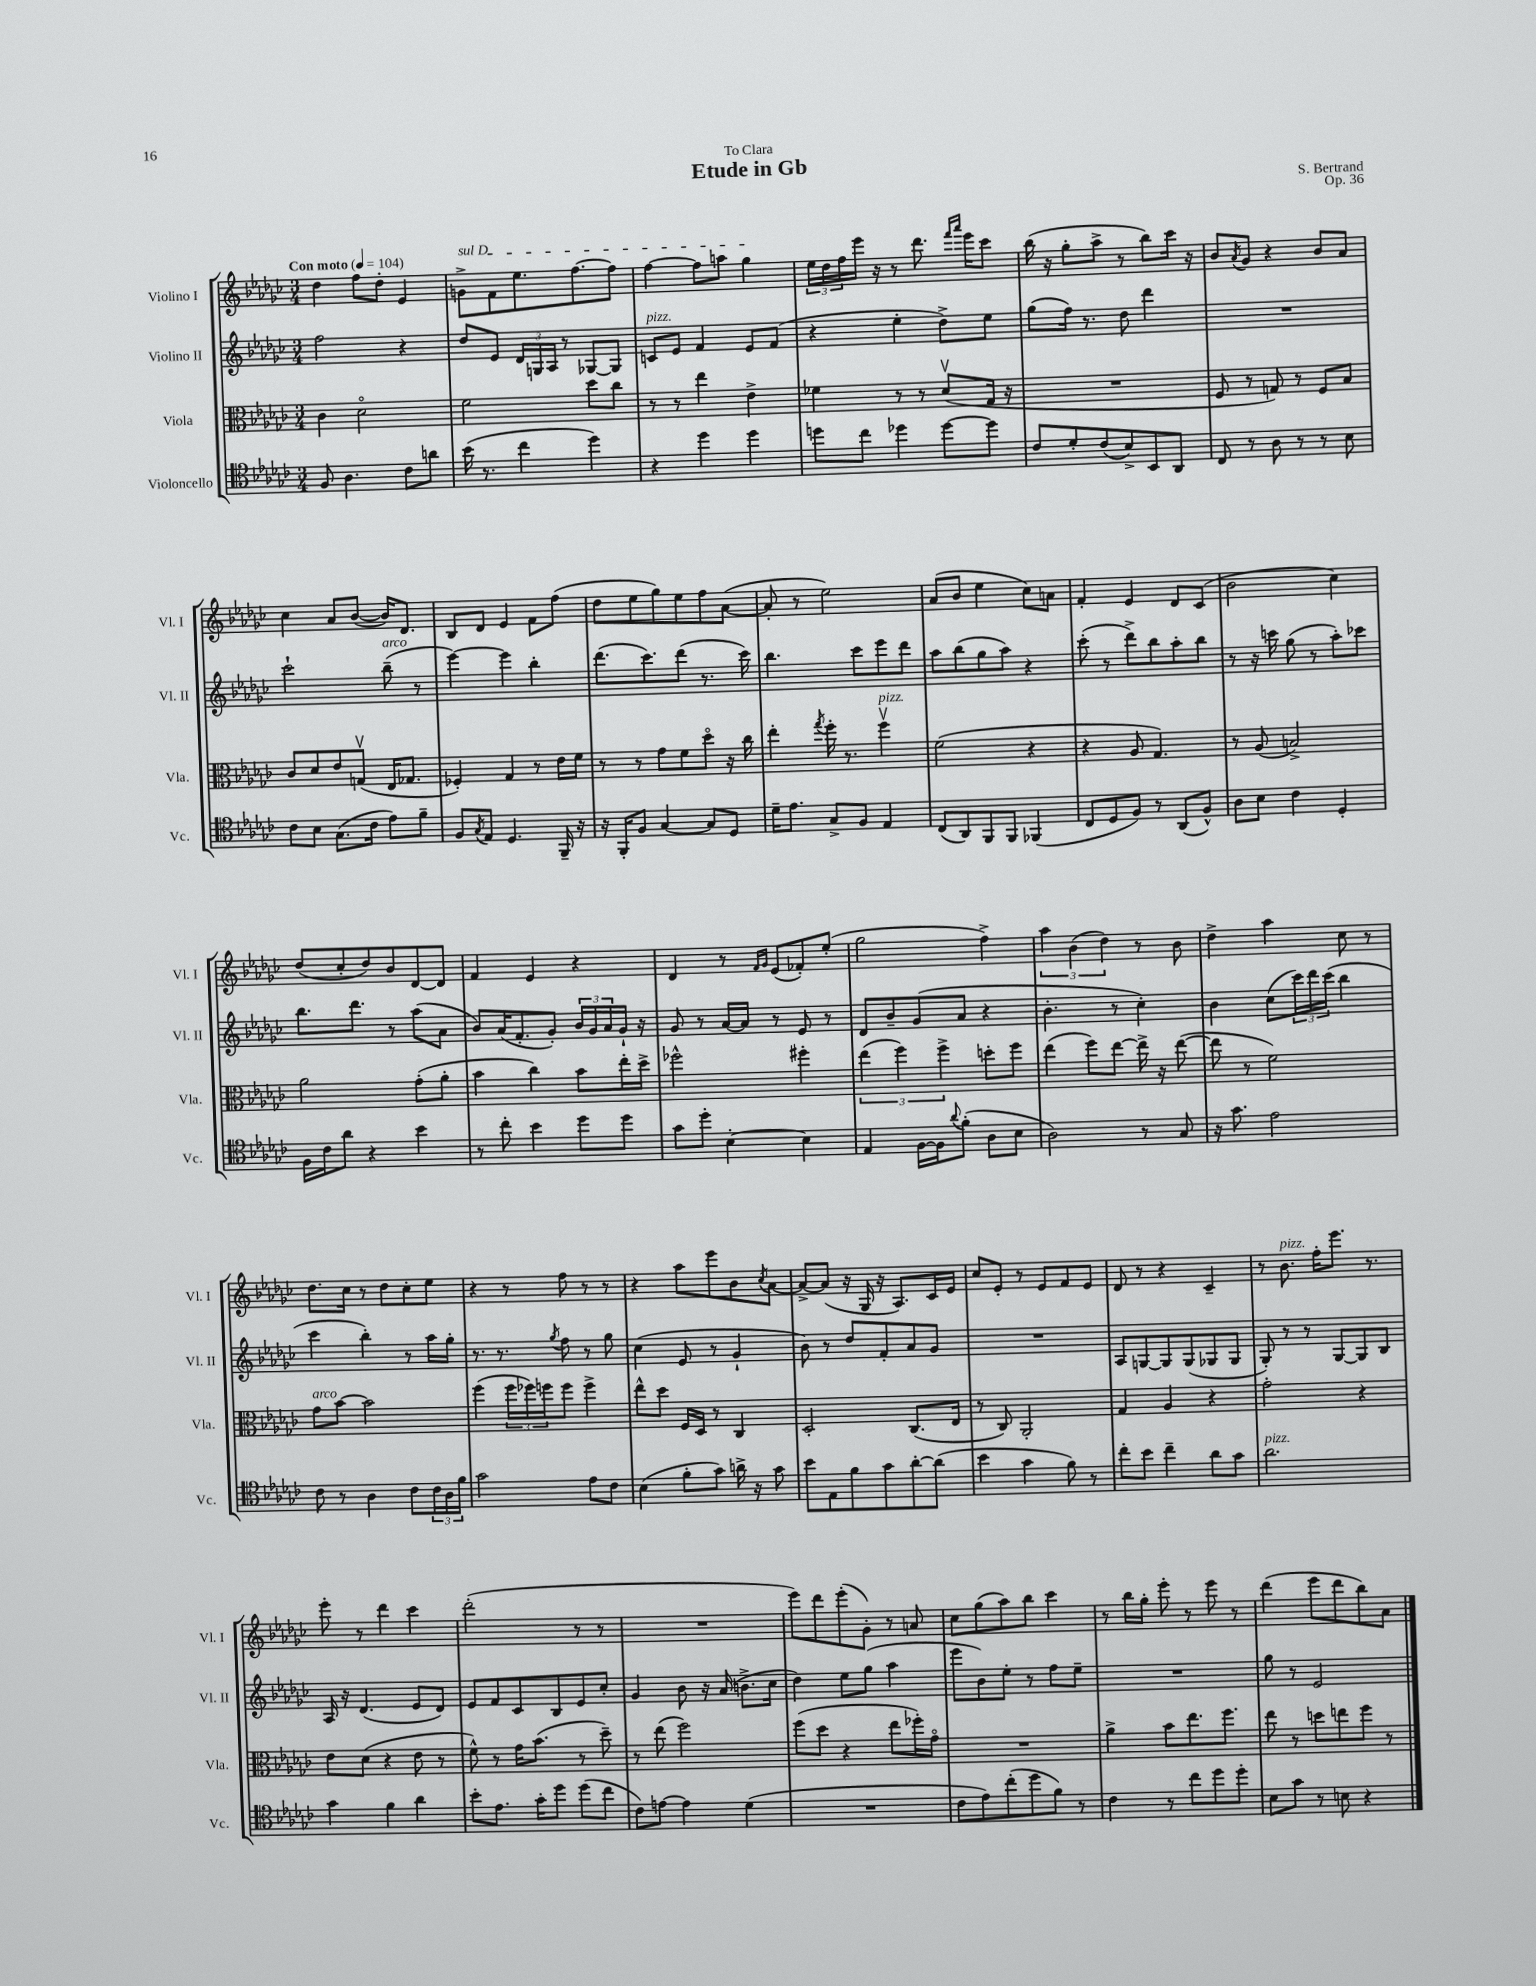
\header { title = "Etude in Gb" composer = "S. Bertrand" dedication = "To Clara" opus = "Op. 36" }
<<
\new StaffGroup <<
\new Staff = "s0" \with { instrumentName = "Violino I" shortInstrumentName = "Vl. I" } {
    \clef treble \key ges \major \numericTimeSignature \time 3/4 \tempo "Con moto" 4 = 104
    des''4 f''8 des''8-. ees'4 |
    \once \override TextSpanner.bound-details.left.text = \markup { \italic "sul D" } g'8->\startTextSpan f'8 ees''8. f''8.~ f''8 |
    f''4~ f''8 a''8 ges''4\stopTextSpan |
    \tuplet 3/2 { ees''16 des''16 f''16 } ees'''16 r16 r8 des'''8. \grace { f'''16 aes'''16 } ees'''16 ces'''8 |
    bes''16( r16 ges''8-. aes''8-> r8 bes''8) ces'''16 r16 |
    bes'8 \acciaccatura { aes'8 } ges'8 r4 bes'8 aes'8 |
    ces''4 aes'8 bes'8~( bes'16) des'8. |
    bes8 des'8 ees'4 f'8 f''8( |
    des''8 ees''8 ges''8) ees''8 f''8 aes'8~( |
    aes'8-. r8 ees''2) |
    aes'8( bes'8 ees''4 ces''8) a'8 |
    f'4-. ees'4 des'8 ces'8( |
    bes'2 ces''4) |
    des''8( ces''8-. des''8) bes'8 des'8~ des'8 |
    f'4 ees'4 r4 |
    des'4 r8 \grace { f'16 ges'16 } ees'8( fes'8-.) ees''8-.( |
    ges''2 f''4->) |
    \tuplet 3/2 { aes''4 bes'4( des''4) } r8 bes'8 |
    des''4-> aes''4 ces''8 r8 |
    des''8. ces''16 r8 des''8 ces''8-. ees''8 |
    r4 r8 f''8 r8 r8 |
    r4 aes''8 ees'''8 bes'8 \acciaccatura { ces''8 } aes'8~ |
    aes'8~-> aes'8( r16 ges16 r16 aes8.) ces'16 ees'16 |
    ces''8 ees'8-. r8 ees'8 f'8 ees'8 |
    des'8 r8 r4 ces'4-- |
    r8 bes'8.^\markup { \italic "pizz." } f''16-. ees'''8. r8. |
    ees'''8-. r8 des'''4 ces'''4 |
    des'''2-.( r8 r8 |
    R2. |
    ees'''8) des'''8 ees'''8-.( ges'8-.) r8 a'8 |
    ces''8 ges''8( aes''8) bes''8 ces'''4 |
    r8 bes''16 ges''16-. ees'''8-. r8 ees'''8 r8 |
    des'''4( ees'''8 des'''8 bes''8) aes'8 \bar "|." |
}
\new Staff = "s1" \with { instrumentName = "Violino II" shortInstrumentName = "Vl. II" } {
    \clef treble \key ges \major \numericTimeSignature \time 3/4
    f''2 r4 |
    des''8 ees'8 \tuplet 3/2 { des'16 g16 aes16 } r8 ges8~ ges8 |
    c'8^\markup { \italic "pizz." } ees'8 f'4 ees'8 f'8( |
    r4 ees''4-. des''8->) ees''8 |
    ges''8( f''16) r8. des''8 des'''4 |
    R2. |
    ces'''2-! bes''8--^\markup { \italic "arco" }( r8 |
    ees'''4~) ees'''4 bes''4-. |
    des'''8.( ces'''8.) des'''8( r8. ces'''16) |
    bes''4. ces'''8 ees'''8 des'''8 |
    aes''8 bes''8( ges''8 aes''8) r4 |
    ces'''8-.( r8 des'''8->) bes''8 aes''8-. bes''8 |
    r8 r16 c'''16 ges''8( r8 aes''8-.) ces'''8 |
    bes''8. des'''8. r8 aes''8( aes'8 |
    bes'8) aes'16( f'8.-. ges'8-.) \tuplet 3/2 { bes'16 ges'16 aes'16 } ges'16-! r16 |
    ges'8 r8 aes'16~ aes'16 r8 ees'8 r8 |
    des'8 bes'8-- ges'8( aes'8 r4 |
    bes'4.-. r8 ces''4-.) |
    bes'4 ces''8( \tuplet 3/2 { ces'''16) des'''16 ces'''16( } bes''4 |
    ces'''4 bes''4-.) r8 aes''16 ges''16-. |
    r8. r8. \acciaccatura { ges''8 } f''8 r8 ges''8 |
    ces''4( ees'8 r8 ges'4-! |
    bes'8) r8 des''8 f'8-. aes'8 ges'8 |
    R2. |
    aes8 g8~ g8 g8( ges8 ges8 |
    ges8-.) r8 r8 ges8~ ges8 bes8 |
    aes16 r16 des'4.( ees'8 des'8) |
    ees'8 f'8 ces'8 bes8 ees'8 ces''8-. |
    ges'4 bes'8 r16 aes'16( b'8.-> ces''16 |
    des''4) ees''8 ges''8( aes''4 |
    ees'''8 bes'8) ees''8-. r8 f''8 ees''8-- |
    R2. |
    ges''8 r8 ees'2 \bar "|." |
}
\new Staff = "s2" \with { instrumentName = "Viola" shortInstrumentName = "Vla." } {
    \clef alto \key ges \major \numericTimeSignature \time 3/4
    ces'4 des'2\flageolet |
    f'2 des''8 ces''8 |
    r8 r8 ees''4 ees'4-> |
    fes'4 r8 r8 des'8\upbow( ges16 r16 |
    R2. |
    f8 r8 g8) r8 f8 bes8 |
    ces'8 des'8 ees'8 g8\upbow( ees16 ges8. |
    fes4-.) ges4 r8 ees'16 f'16 |
    r8 r8 ges'8 f'8 des''8\flageolet r16 ces''16 |
    ees''4-. \acciaccatura { ges''8 } f''16-. r8. f''4\upbow^\markup { \italic "pizz." } |
    f'2( r4 |
    r4 aes8 ges4.) |
    r8 aes8( b2->) |
    aes'2 ges'8-.( aes'8-. |
    bes'4 ces''4) bes'8 ees''16-. des''16-> |
    fes''2-^ fis''4-. |
    \tuplet 3/2 { ees''4( f''4) f''4-> } d''8-. f''8 |
    ees''4( f''8) ees''8~ ees''16-> r16 ees''8~( |
    ees''8 r8 f'2) |
    ges'8^\markup { \italic "arco" } bes'8~ bes'2 |
    f''4( \tuplet 3/2 { f''16 fes''16) f''16 } f''8 f''4-> |
    ees''8-^ des''8 f16 des16 r8 ces4 |
    des2-. ces8.( ees16 |
    r8 ces8) aes,2-. |
    ges4 aes4 r4 |
    ges'2-. r4 |
    ees'8 des'8( r4 ees'8 r8 |
    f'8-^) r8 ges'16 bes'8.( r8 des''8--) |
    r8 ees''8( f''2) |
    f''8( des''8 r4 ees''8 fes''16-.) ges'16\flageolet |
    R2. |
    aes'4-> bes'8 ees''8. f''8. |
    ees''8 r8 d''8 e''8 f''8 r8 \bar "|." |
}
\new Staff = "s3" \with { instrumentName = "Violoncello" shortInstrumentName = "Vc." } {
    \clef tenor \key ges \major \numericTimeSignature \time 3/4
    f8 aes4. ces'8 a'8 |
    bes'16( r8. ces''4 des''4) |
    r4 des''4 des''4 |
    d''8 ces''8 des''4 des''8~ des''8 |
    ces'8 des'8-. ces'8( bes8->) bes,8 aes,8 |
    ces8 r8 aes8 r8 r8 bes8 |
    ces'8 bes8 ges8.( ces'16 ees'8) f'8-- |
    f8 \acciaccatura { ges8 } ees8 des4. f,16-- r16 |
    r16 f,16-. f8 ges4~ ges8 des8 |
    des'16-- ees'8. ges8-> f8 ees4 |
    ces8( aes,8) f,8 f,8 fes,4( |
    ces8 des8 f8) r8 aes,8( f8-^) |
    aes8 bes8 ces'4 des4-. |
    f16 ces'16 aes'8 r4 bes'4 |
    r8 ces''8-. bes'4 des''8 des''8 |
    ges'8 des''8-. bes4~-. bes4 |
    ees4 f16~ f16 \appoggiatura { aes'8 } f'8-.( aes8 bes8 |
    aes2) r8 ges8 |
    r16 ges'8. ees'2 |
    ces'8 r8 aes4 ces'8 \tuplet 3/2 { ces'16 aes16 f'16 } |
    ges'2 ees'8 ces'8 |
    bes4( f'8-. ges'8) a'16-> r16 ges'8 |
    bes'8 ees8 f'8 ges'8 aes'8~-. aes'8( |
    bes'4 ges'4 f'8) r8 |
    ces''8-. bes'8 ces''4-- aes'8 ges'8 |
    aes'2.^\markup { \italic "pizz." } |
    ges'4 f'4 aes'4 |
    bes'8-. ees'8. ges'16-. des''8 des''8( ces''8 |
    ces'8) e'8~ e'4 des'4( |
    R2. |
    ces'8 ees'8) ces''8-.( des''8 f'8) r8 |
    ces'4 r8 ces''8 des''8 des''8-. |
    bes8 ges'8 r8 b8 r4 \bar "|." |
}
>>
>>
\layout { \context { \Score \remove "Bar_number_engraver" } }
